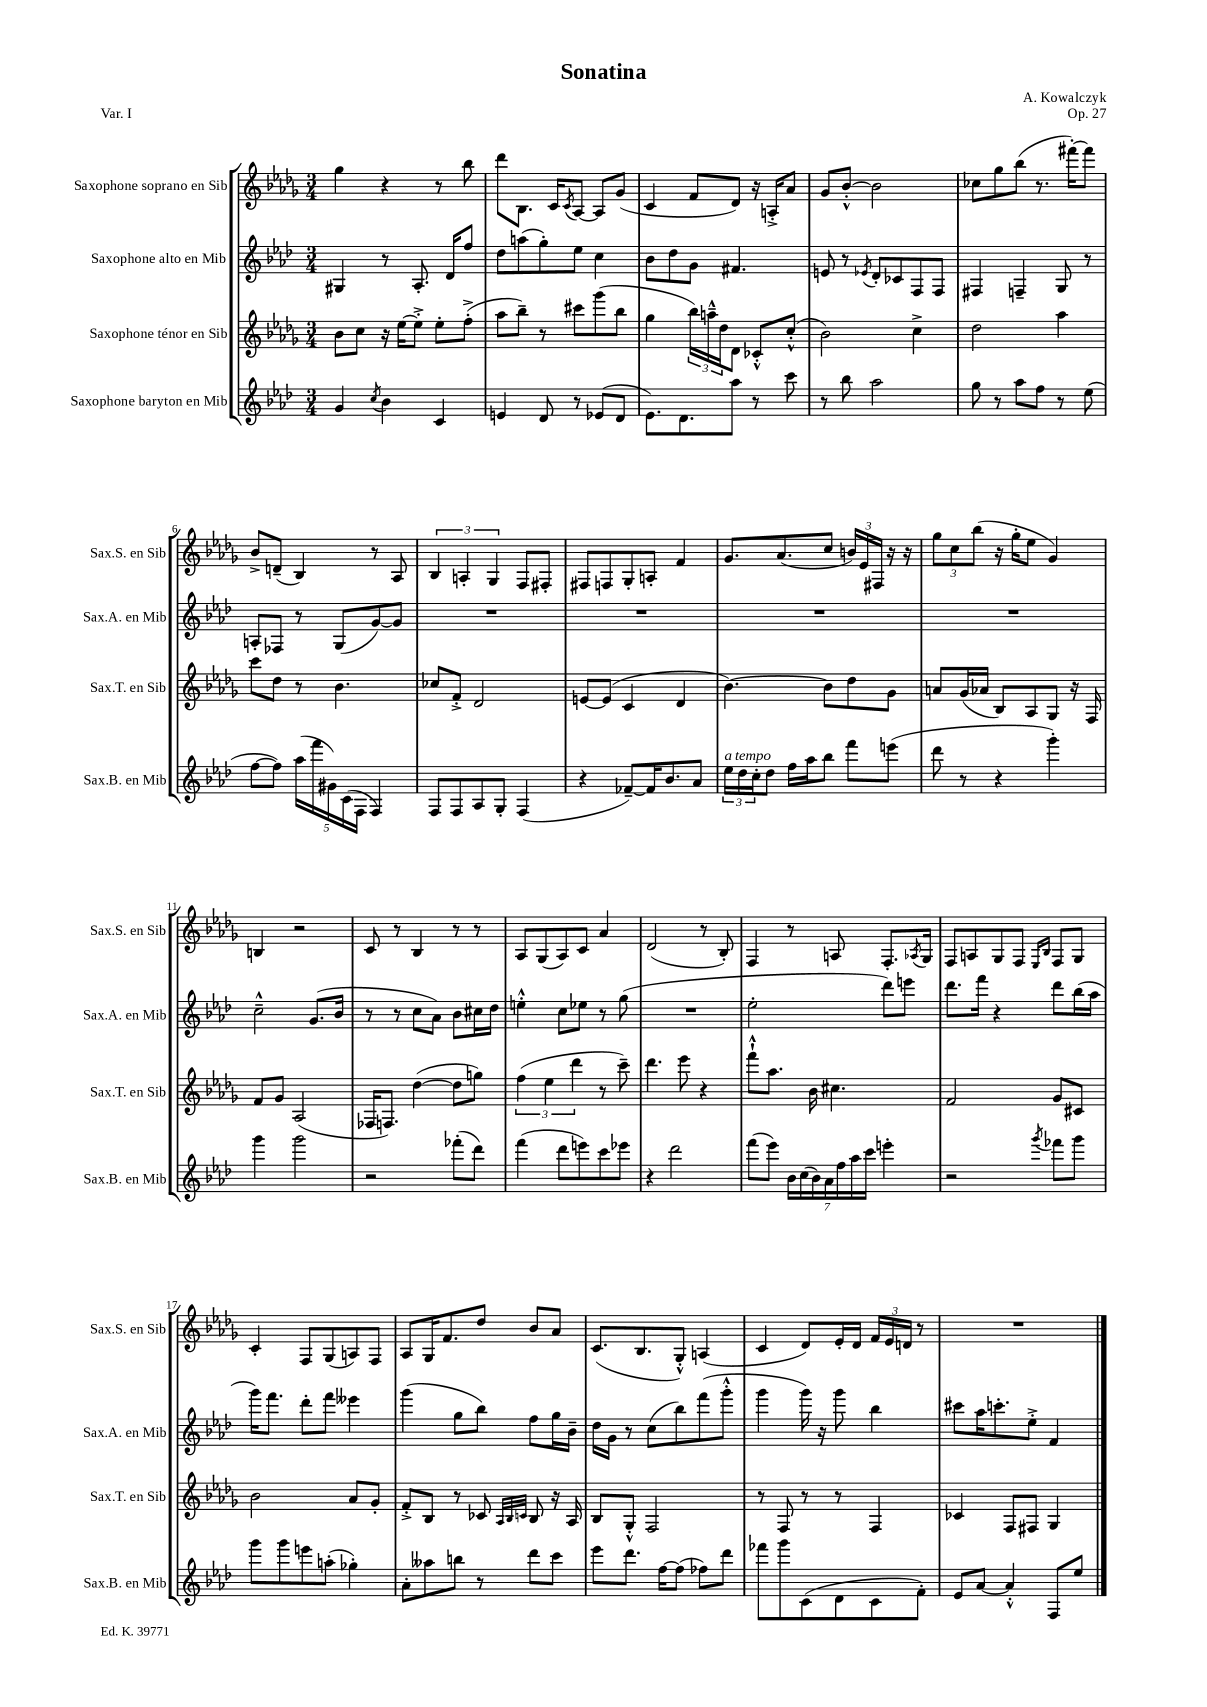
\header { title = "Sonatina" composer = "A. Kowalczyk" opus = "Op. 27" piece = "Var. I" }
<<
\new StaffGroup <<
\new Staff = "s0" \with { instrumentName = "Saxophone soprano en Sib" shortInstrumentName = "Sax.S. en Sib" } {
    \clef treble \key des \major \numericTimeSignature \time 3/4
    ges''4 r4 r8 bes''8 |
    des'''8 bes8. c'16 \acciaccatura { c'8 } aes8~ aes8 ges'8( |
    c'4 f'8 des'8) r16 a16-.-> aes'8 |
    ges'8 bes'8~-.-^ bes'2 |
    ces''8 ges''8 bes''8( r8. fis'''16~-.) fis'''8 |
    bes'8-> d'8--( bes4) r8 aes8 |
    \tuplet 3/2 { bes4 a4-. ges4 } f8 fis8-. |
    fis8 f8 ges8-. a8-. f'4 |
    ges'8. aes'8.( c''8 \tuplet 3/2 { b'16) ees'16 fis16 } r16 r16 |
    \tuplet 3/2 { ges''8 c''8 bes''8( } r16 ges''16-. ees''8 ges'4) |
    b4 r2 |
    c'8 r8 bes4 r8 r8 |
    aes8 ges8( aes8) c'8 aes'4 |
    des'2( r8 bes8-.) |
    f4 r8 a8 f8.-. \acciaccatura { aes8 } ges16 |
    f8 a8 ges8 f8 \grace { ees16 bes16 } f8 ges8 |
    c'4-. f8 ges8( a8) f8 |
    aes8 ges16 f'8. des''8 bes'8 aes'8 |
    c'8.( bes8. ges8-.-^) a4( |
    c'4 des'8) ees'16-. des'16 \tuplet 3/2 { f'16 ees'16 d'16 } r8 |
    R2. \bar "|." |
}
\new Staff = "s1" \with { instrumentName = "Saxophone alto en Mib" shortInstrumentName = "Sax.A. en Mib" } {
    \clef treble \key aes \major \numericTimeSignature \time 3/4
    gis4 r8 aes8.-. des'16 f''8 |
    des''8 a''8( g''8-.) ees''8 c''4 |
    bes'8 des''8 g'8 fis'4. |
    e'8 r8 \acciaccatura { ees'8 } des'8-. ces'8 f8 f8 |
    fis4 f4-- g8 r8 |
    a8-. fes8 r8 g8( g'8~) g'8 |
    R2. |
    R2. |
    R2. |
    R2. |
    c''2---^ g'8.( bes'16 |
    r8 r8 c''8 aes'8) bes'8 cis''16 des''16 |
    e''4-.-^ c''8 ees''8 r8 g''8( |
    R2. |
    ees''2-. des'''8) e'''8 |
    des'''8. f'''16 r4 des'''8 bes''16( aes''16 |
    g'''16) f'''8. des'''8-. f'''8 eeses'''4 |
    g'''4( g''8 bes''8) f''8 g''16 bes'16-- |
    des''16 g'16 r8 c''8( bes''8) f'''8( g'''8-.-^ |
    g'''4 g'''16) r16 g'''8 bes''4 |
    cis'''8 aes''16 c'''8.-. ees''8-.-> f'4 \bar "|." |
}
\new Staff = "s2" \with { instrumentName = "Saxophone ténor en Sib" shortInstrumentName = "Sax.T. en Sib" } {
    \clef treble \key des \major \numericTimeSignature \time 3/4
    bes'8 c''8 r16 ees''16~ ees''8-.-> ees''8-. f''8-.->( |
    aes''8 bes''8--) r8 cis'''8 ges'''8( bes''8 |
    ges''4 \tuplet 3/2 { bes''16) a''16---^ des''16 } des'8 ces'8-.-^ c''8-.-^( |
    bes'2) c''4-> |
    des''2 aes''4 |
    c'''8 des''8 r8 bes'4. |
    ces''8 f'8-.-> des'2 |
    e'8~ e'8( c'4 des'4 |
    bes'4.~) bes'8 des''8 ges'8 |
    a'8 ges'16( aes'16 bes8) aes8 ges8 r16 f16 |
    f'8 ges'8 aes2( |
    fes16 f8.) des''4~( des''8 g''8) |
    \tuplet 3/2 { f''4( ees''4 des'''4 } r8 c'''8--) |
    des'''4. ees'''8 r4 |
    f'''8-!-^ aes''8. bes'16 cis''4. |
    f'2 ges'8 cis'8 |
    bes'2 aes'8 ges'8-. |
    f'8-.-> bes8 r8 ces'8 \grace { aes32 bes32 c'32 } bes8 r16 aes16 |
    bes8 ges8-.-^ f2 |
    r8 f8 r8 r8 f4 |
    ces'4 f8 fis8 ges4 \bar "|." |
}
\new Staff = "s3" \with { instrumentName = "Saxophone baryton en Mib" shortInstrumentName = "Sax.B. en Mib" } {
    \clef treble \key aes \major \numericTimeSignature \time 3/4
    g'4 \acciaccatura { c''8 } bes'4 c'4 |
    e'4 des'8 r8 ees'8( des'8 |
    ees'8.) des'8. aes''8 r8 c'''8 |
    r8 bes''8 aes''2 |
    g''8 r8 aes''8 f''8 r8 ees''8( |
    f''8~ f''8) \tuplet 5/4 { aes''16( f'''16 gis'16) c'16( f16 } f4) |
    f8 f8 aes8 g8-. f4( |
    r4 fes'8~--) fes'16 bes'8. aes'8 |
    \tuplet 3/2 { ees''16^\markup { \italic "a tempo" } des''16 c''16-. } des''8 f''16 aes''16 bes''8 f'''8 e'''8( |
    des'''8 r8 r4 g'''4-.) |
    g'''4 g'''2 |
    r2 fes'''8-.( des'''8) |
    f'''4( des'''8 e'''8) c'''8 ees'''8 |
    r4 des'''2 |
    f'''8( ees'''8) \tuplet 7/4 { bes'16 c''16( bes'16) aes'16 f''16 aes''16 c'''16 } e'''4-. |
    r2 \acciaccatura { g'''8 } fes'''8 g'''8 |
    g'''8 g'''8 e'''8 a''8-.( ges''4-.) |
    aes'8-. aeses''8 b''8 r8 des'''8 c'''8 |
    ees'''8 des'''8. f''16~ f''8( fes''8) des'''8 |
    fes'''8 g'''8 c'8( des'8 c'8 f'8-.) |
    ees'8 aes'8~ aes'4-.-^ f8 ees''8 \bar "|." |
}
>>
>>
